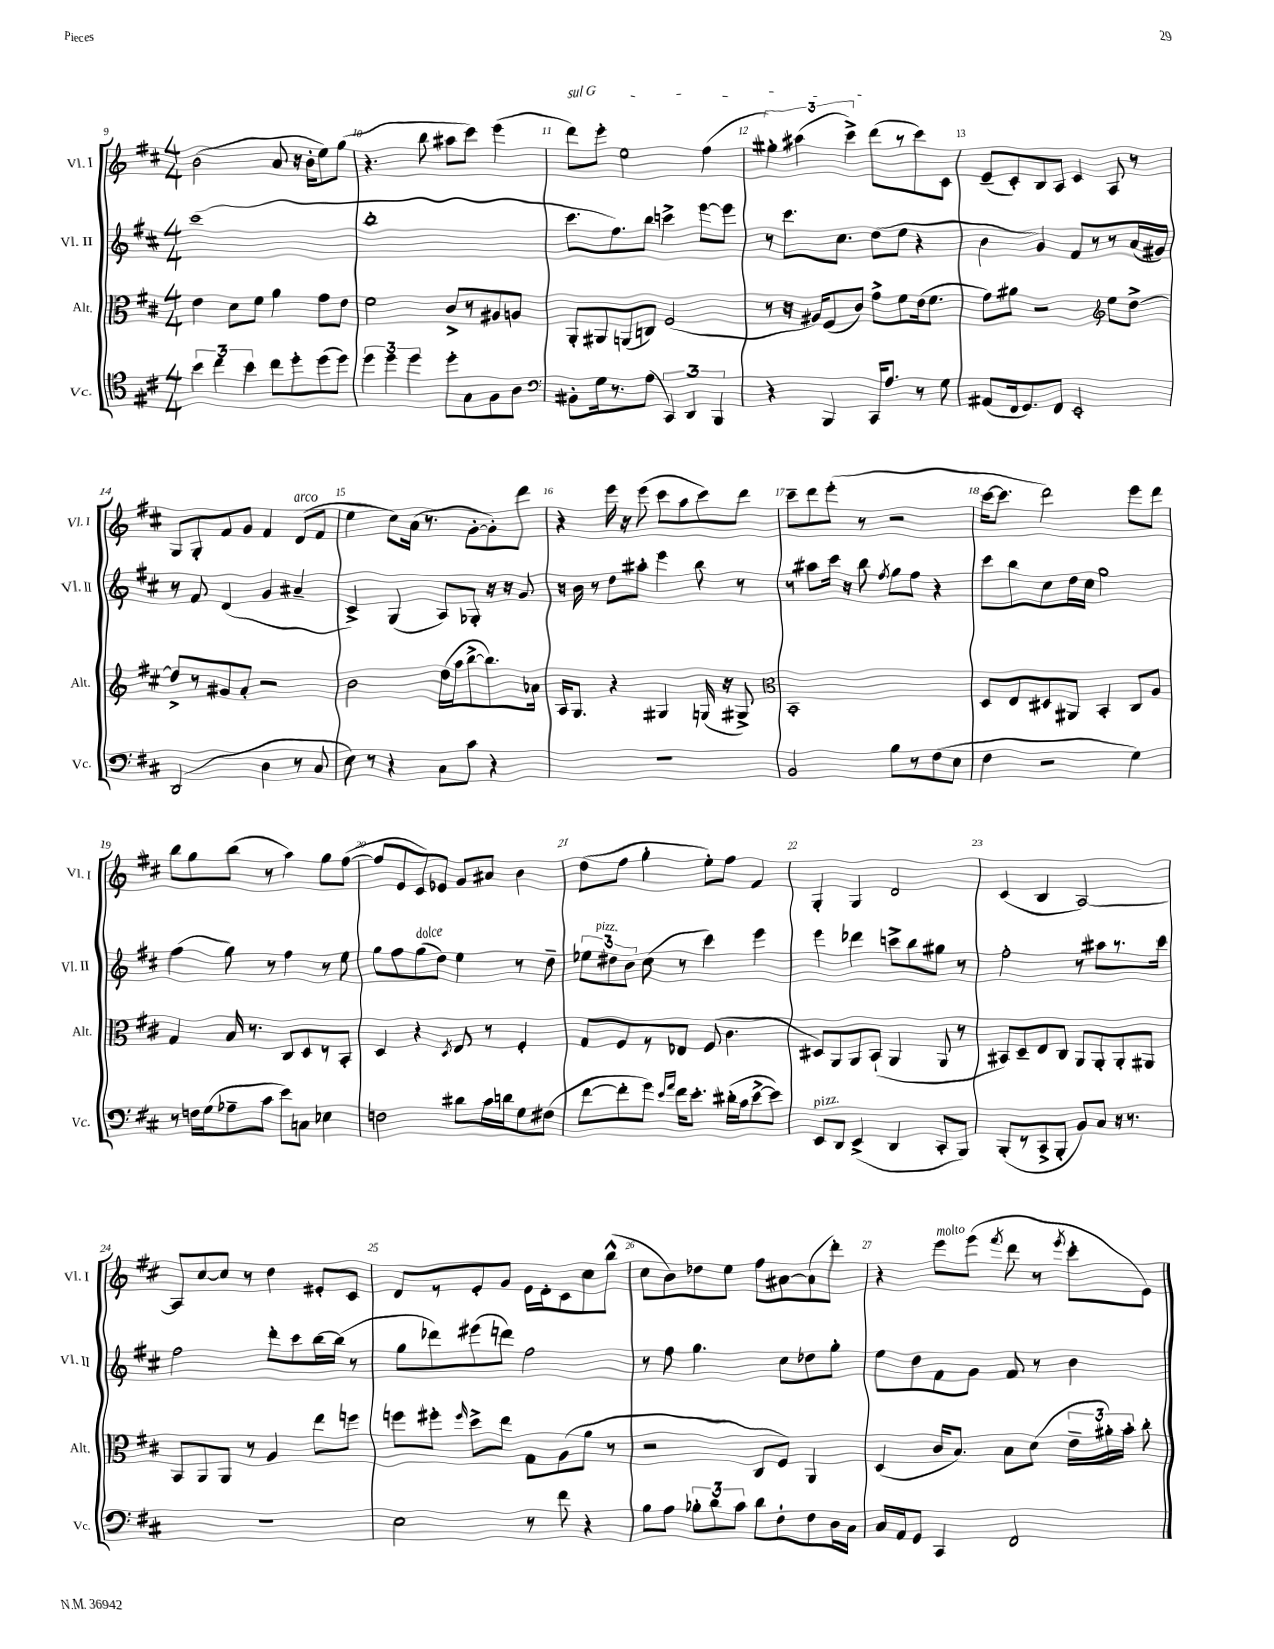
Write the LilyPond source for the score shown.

<<
\new StaffGroup <<
\new Staff = "s0" \with { instrumentName = "Vl. I" shortInstrumentName = "Vl. I" } {
    \clef treble \key d \major \numericTimeSignature \time 4/4
    \autoBeamOff b'2( a'8 r16 b'16[-. e''8) g''8]( |
    r4. b''8 ais''8[ cis'''8]) e'''4( |
    \once \override TextSpanner.bound-details.left.text = \markup { \italic "sul G" } d'''8[\startTextSpan) e'''8]-. e''2 fis''4( |
    \tuplet 3/2 { gis''4-.) ais''4( cis'''4->) } d'''8[\stopTextSpan( r8 cis'''8) cis'8] |
    e'8[--( cis'8-.) b8 a8] cis'4 a8 r8 |
    g8[ g8-. fis'8 g'8] fis'4 d'8[^\markup { \italic "arco" }( fis'8] |
    e''4 cis''8[) a'16]( r8. g'8[~-. g'8-.) d'''8] |
    r4 e'''16 r16 e'''8( cis'''8[ a''8 cis'''8) d'''8] |
    cis'''8[-- d'''8 e'''8]-.( r8 r2 |
    cis'''16[~ cis'''8.] d'''2) e'''8[ d'''8] |
    b''8[ g''8 b''8]( r8 a''4) g''8[ fis''8]~( |
    fis''8[ e'8 cis'8) ees'8] g'8[ ais'8] b'4 |
    d''8[( fis''8] g''4-. e''8[-.) fis''8] fis'4 |
    g4-. g4 d'2 |
    cis'4( b4 a2~) |
    a8[ cis''8~ cis''8] r8 d''4 eis'8[-. cis'8] |
    d'8[ r8 e'8-. g'8] e'16[ d'16-. cis'8 cis''8 b''8]-^( |
    cis''8[ b'8) des''8 e''8] fis''8[ ais'8~ ais'8( d'''8]-.) |
    r4 e'''8[^\markup { \italic "molto" } e'''8]( \acciaccatura { fis'''8 } d'''8 r8 \acciaccatura { e'''8 } cis'''8[-. e'8]) \bar "|." |
}
\new Staff = "s1" \with { instrumentName = "Vl. II" shortInstrumentName = "Vl. II" } {
    \clef treble \key d \major \numericTimeSignature \time 4/4
    \autoBeamOff cis'''1( |
    b''1-. |
    cis'''8.[ fis''8.) b''8] c'''4-> e'''8[~ e'''8] |
    r8 cis'''8.[ cis''8.] d''8[( e''8] r4 |
    b'4 g'4) fis'8[ r8 r8 a'16( gis'16]) |
    r8 fis'8 d'4( g'4 ais'4-- |
    cis'4->) g4( a8[) ges8]-. r16 r16 g'8 |
    r16 b'16 r8 d''8[ ais''8]-. e'''4 b''8 r8 |
    r8 ais''8[ cis'''16] r16 b''8 \acciaccatura { fis''8 } g''8[ fis''8] r4 |
    cis'''8[ b''8 cis''8 d''16 cis''16] g''2 |
    fis''4( g''8) r8 fis''4 r8 e''8 |
    g''8[ fis''8 g''8^\markup { \italic "dolce" }( d''8]) e''4 r8 d''8-- |
    \tuplet 3/2 { ees''8[ dis''8^\markup { \italic "pizz." } b'8] } cis''8( r8 cis'''4) e'''4 |
    e'''4 des'''4 c'''8[-> b''8 gis''8] r8 |
    fis''2-. r8 ais''8[ r8. cis'''16] |
    fis''2 d'''8[-. cis'''8 b''16~ b''16]( r8 |
    g''8[ des'''8) eis'''8( d'''8]) fis''2 |
    r8 fis''8 g''4. cis''8[ des''8 g''8]-. |
    e''8[ d''8 fis'8 g'8] fis'8 r8 b'4 \bar "|." |
}
\new Staff = "s2" \with { instrumentName = "Alt." shortInstrumentName = "Alt." } {
    \clef alto \key d \major \numericTimeSignature \time 4/4
    \autoBeamOff e'4 d'8[ fis'8] a'4 g'8[ e'8] |
    fis'2 cis'8[-> r8 ais8 a8] |
    a,8[-. ais,8 a,8( c8]) fis2( |
    r8 r16 ais16[) fis8( cis'8]) g'8[-> fis'8 e'16( fis'8.] |
    g'8[) ais'8] r2 \clef treble e''8[ d''8]~-> |
    d''8[-> r8 gis'8 a'8]-. r2 |
    b'2 d''16[( a''16 b''8~-> b''8.) aes'16] |
    a16[ g8.] r4 gis4 g16( r16 gis8->) |
    \clef alto b,1-. |
    d8[ e8 dis8 ais,8] b,4-. cis8[ a8] |
    g4 b16 r8. cis8[ d8 r8 b,8]-. |
    d4 r4 \acciaccatura { d8 } e8 r8 fis4-. |
    g8[ fis8 r8 ees8] fis8( cis'4. |
    dis8[) a,8 a,8 b,8]-!( a,4 a,8 r8 |
    bis,8[) d8-- e8 cis8] a,8[ a,8-. a,8-. ais,8] |
    b,8[ a,8 a,8] r8 a4 e''8[ f''8] |
    f''8[ fis''8]-. \grace { fis''16 } d''8[-> e''8] g8[ a8( a'8] r8 |
    r2 cis8[ fis8]) a,4 |
    d4( cis'16[ b8.]) b8[ d'8]( \tuplet 3/2 { e'16[-- ais'16-.) b'16]-. } cis''8-. \bar "|." |
}
\new Staff = "s3" \with { instrumentName = "Vc." shortInstrumentName = "Vc." } {
    \clef tenor \key d \major \numericTimeSignature \time 4/4
    \autoBeamOff \tuplet 3/2 { b'4 cis''4 b'4 } cis''8[ d''8-. d''8( d''8]) |
    \tuplet 3/2 { d''4 d''4 d''4 } d''8[-. g8 fis8 a8] |
    \clef bass bis,8[-. g16 r8. a8]( \tuplet 3/2 { cis,4) d,4 b,,4 } |
    r4 b,,4 cis,16[ a8.] r8 g8 |
    ais,8[( fis,16 g,8.) fis,8] e,2-. |
    d,2( d4 r8 cis8 |
    e8) r8 r4 cis8[ cis'8] r4 |
    R1 |
    b,2 b8[ r8 fis8( e8] |
    fis4 r2 g4) |
    r8 f16[ g16( aes8-- cis'8] e'8[) c8] ees4 |
    f2 dis'8[ cis'16 d'16 g8 fis8]( |
    fis'8[~ fis'8-. g'8]) \grace { e'16[ a'16] } fis'16[ e'8.]-. dis'16[-.( cis'16 e'8~-> e'8]) |
    e,8[^\markup { \italic "pizz." } d,8] e,4->( d,4 cis,8[-. b,,8]) |
    b,,8[-.( r8 cis,8-> b,,8]-. b,8[) cis8] r16 r8. |
    R1 |
    e2 r8 fis'8 r4 |
    b8[ a8] \tuplet 3/2 { bes8[-. d'8 cis'8] } d'8[ fis8-. fis8 d16 cis16] |
    cis16[ a,16 g,8] cis,4 fis,2 \bar "|." |
}
>>
>>
\layout { \context { \Score currentBarNumber = #9 \override BarNumber.break-visibility = ##(#f #t #t) barNumberVisibility = #all-bar-numbers-visible } }
